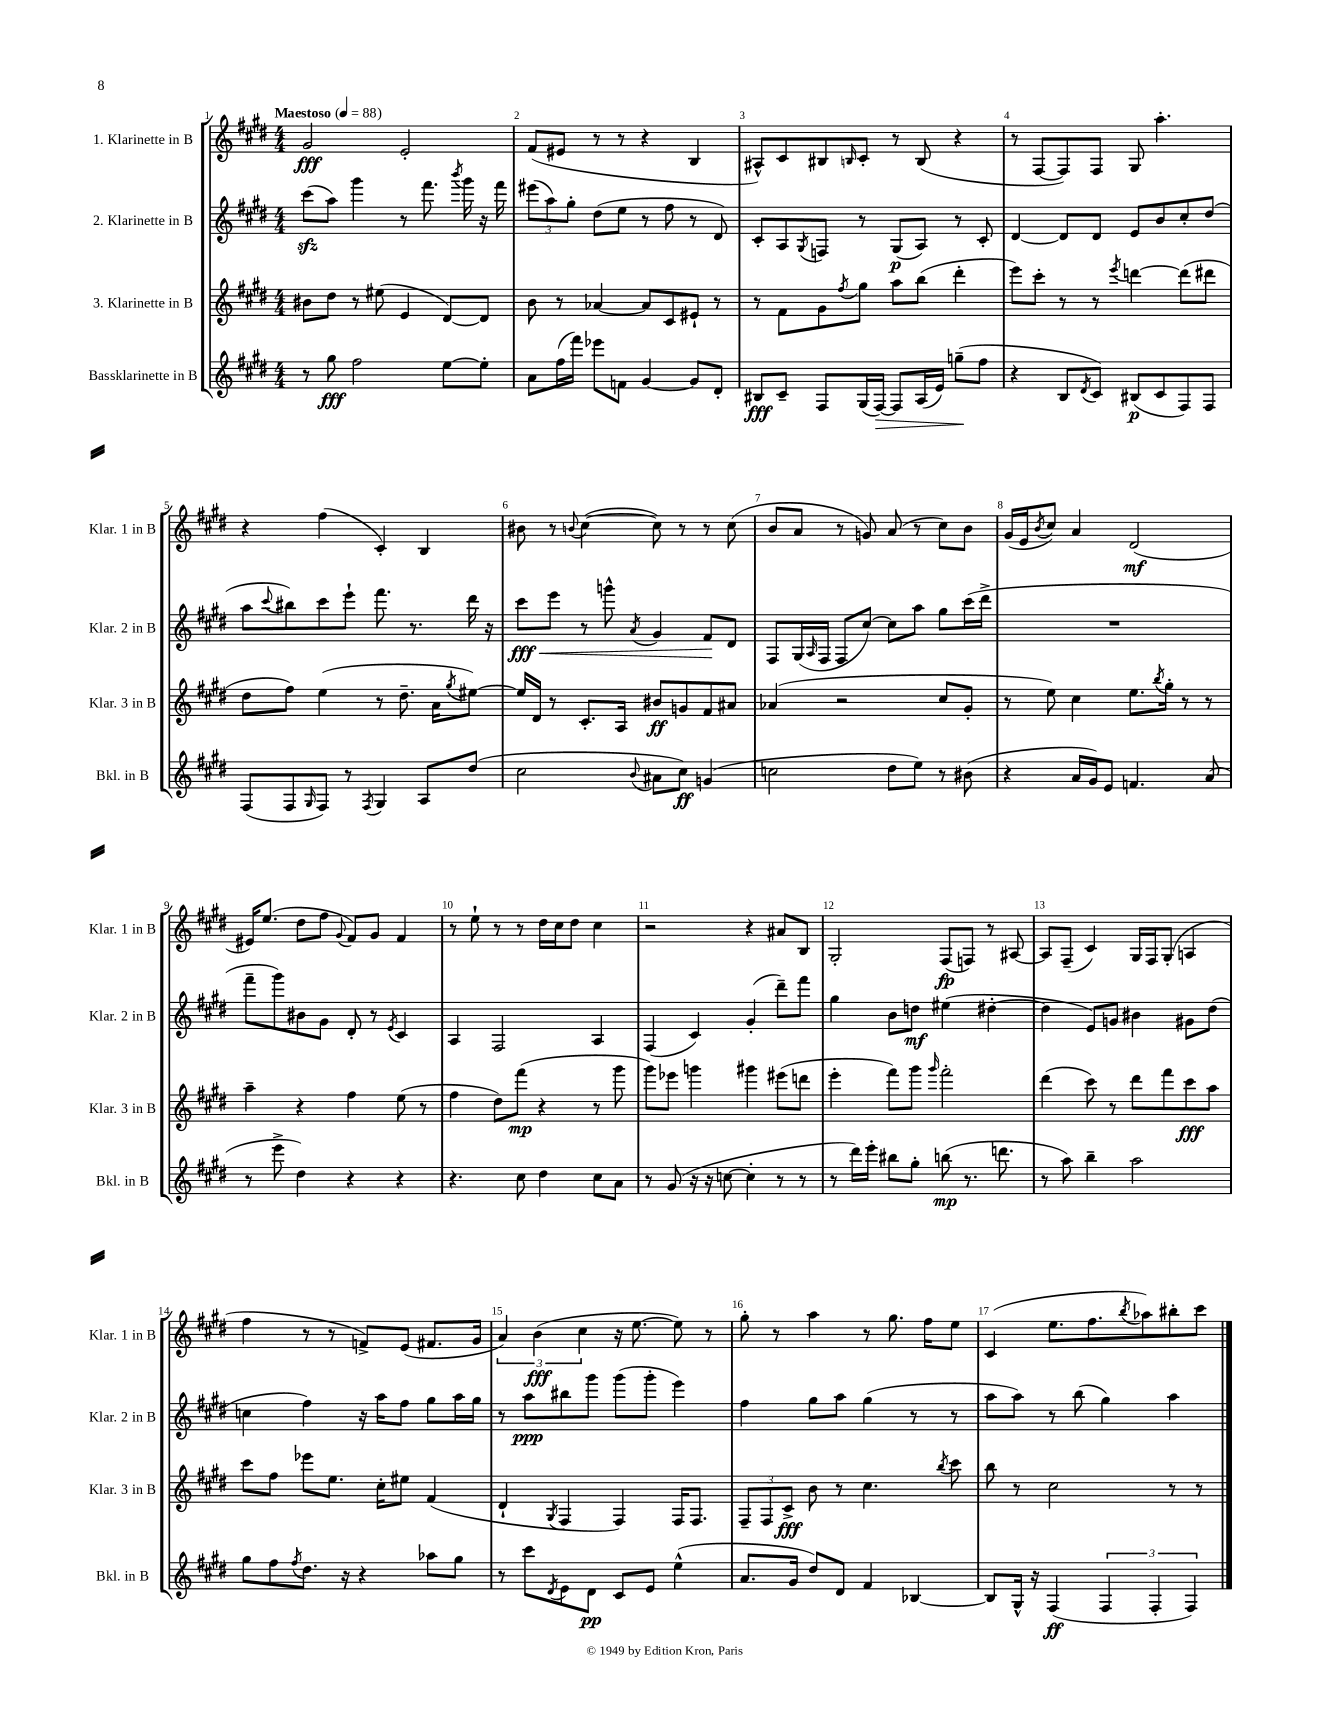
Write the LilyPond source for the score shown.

<<
\new StaffGroup <<
\new Staff = "s0" \with { instrumentName = "1. Klarinette in B" shortInstrumentName = "Klar. 1 in B" } {
    \clef treble \key e \major \numericTimeSignature \time 4/4 \tempo "Maestoso" 4 = 88
    gis'2\fff e'2-. |
    fis'8( eis'8 r8 r8 r4 b4 |
    ais8-^) cis'8 bis8 \grace { b16 } cis'8-. r8 b8( r4 |
    r8 fis8~ fis8) fis8 gis8 a''4.-. |
    r4 fis''4( cis'4-.) b4 |
    bis'8 r8 \appoggiatura { b'8 } cis''4~( cis''8) r8 r8 cis''8( |
    b'8 a'8 r8 g'8) a'8( r8 cis''8) b'8 |
    gis'16( e'16 \acciaccatura { b'8 } cis''8) a'4 dis'2\mf( |
    eis'16) e''8.( dis''8 fis''8 \appoggiatura { gis'8 } fis'8) gis'8 fis'4 |
    r8 e''8-! r8 r8 dis''16 cis''16 dis''8 cis''4 |
    r2 r4 ais'8 b8 |
    gis2-. fis8\fp( f8) r8 ais8~ |
    ais8 fis8--( cis'4) gis16 fis16 gis8-.( a4 |
    fis''4 r8 r8 f'8->) e'8( fis'8. gis'16 |
    \tuplet 3/2 { a'4) b'4\fff( cis''4 } r16 e''8.~ e''8) r8 |
    gis''8-. r8 a''4 r8 gis''8. fis''16 e''8 |
    cis'4( e''8. fis''8. \acciaccatura { b''8 } aes''8) bis''8-. cis'''8 \bar "|." |
}
\new Staff = "s1" \with { instrumentName = "2. Klarinette in B" shortInstrumentName = "Klar. 2 in B" } {
    \clef treble \key e \major \numericTimeSignature \time 4/4
    cis'''8\sfz( a''8) gis'''4 r8 fis'''8. \acciaccatura { b'''8 } gis'''16 r16 fis'''16 |
    \tuplet 3/2 { eis'''8( a''8) gis''8-. } dis''8( e''8 r8 fis''8 r8 dis'8) |
    cis'8-. a8 \acciaccatura { gis8 } f8 r8 gis8\p( a8) r8 cis'8-. |
    dis'4~ dis'8 dis'8 e'8 b'8 cis''8-. dis''8( |
    a''8 \appoggiatura { cis'''8 } bis''8) cis'''8 e'''8-! fis'''8. r8. dis'''16 r16 |
    cis'''8\fff\< e'''8 r8 g'''8-^ \acciaccatura { a'8 } gis'4 fis'8\! dis'8 |
    fis8 gis16( \grace { a16 } fis16 fis8 cis''8~) cis''8 a''8 gis''8 cis'''16( dis'''16-> |
    R1 |
    fis'''8-- gis'''8) bis'8 gis'8 dis'8-. r8 \acciaccatura { e'8 } cis'4 |
    a4 fis2 a4 |
    fis4( cis'4) gis'4-.( dis'''8--) fis'''8 |
    gis''4 b'8 d''8\mf eis''4( dis''4~-. |
    dis''4 e'8) g'8 bis'4 gis'8 dis''8( |
    c''4 fis''4) r16 a''16 fis''8 gis''8 a''16 gis''16 |
    r8 a''8\ppp bis''8 gis'''8 gis'''8( gis'''8-. e'''4) |
    fis''4 gis''8 a''8 gis''4( r8 r8 |
    a''8 a''8) r8 b''8( gis''4) a''4 \bar "|." |
}
\new Staff = "s2" \with { instrumentName = "3. Klarinette in B" shortInstrumentName = "Klar. 3 in B" } {
    \clef treble \key e \major \numericTimeSignature \time 4/4
    bis'8 dis''8 r8 eis''8( e'4 dis'8~) dis'8 |
    b'8 r8 aes'4~ aes'8 cis'8 eis'8-! r8 |
    r8 fis'8 gis'8 \acciaccatura { fis''8 } gis''8 a''8 b''8( dis'''4-. |
    e'''8) cis'''8-. r8 r8 \acciaccatura { e'''8 } d'''4~ d'''8( dis'''8 |
    dis''8 fis''8) e''4( r8 dis''8.-- a'16 \acciaccatura { gis''8 } eis''8~) |
    eis''16 dis'16 r8 cis'8.-. a16 bis'8\ff g'8 fis'8 ais'8 |
    aes'4( r2 cis''8 gis'8-. |
    r8 e''8) cis''4 e''8. \acciaccatura { b''8 } gis''16-. r8 r8 |
    a''4-- r4 fis''4 e''8( r8 |
    fis''4 dis''8) fis'''8\mp( r4 r8 gis'''8 |
    gis'''8) ees'''8 g'''4 gis'''4 eis'''8( d'''8 |
    e'''4-. fis'''8) gis'''8 \grace { gis'''16 } fis'''2-. |
    dis'''4( cis'''8) r8 dis'''8 fis'''8 cis'''8\fff a''8 |
    cis'''8 fis''8 ees'''8 e''8. cis''16-. eis''8 fis'4( |
    dis'4-! \acciaccatura { gis8 } fis4 fis4) fis16 fis8. |
    \tuplet 3/2 { fis8-- fis8 cis'8->\fff } b'8 r8 cis''4. \acciaccatura { b''8 } cis'''8 |
    b''8 r8 cis''2 r8 r8 \bar "|." |
}
\new Staff = "s3" \with { instrumentName = "Bassklarinette in B" shortInstrumentName = "Bkl. in B" } {
    \clef treble \key e \major \numericTimeSignature \time 4/4
    r8 gis''8\fff fis''2 e''8~ e''8-. |
    a'8 fis''16( fis'''16) ees'''8 f'8 gis'4~ gis'8 dis'8-. |
    bis8\fff cis'8-- fis8 gis16( fis16~\>) fis8 a16( e'16) g''8--\!( fis''8 |
    r4 b8 \acciaccatura { dis'8 } cis'8) bis8\p( cis'8 fis8) fis8 |
    fis8( fis8 \grace { gis16 } fis8) r8 \acciaccatura { fis8 } gis4 a8 dis''8( |
    cis''2 \appoggiatura { b'8 } ais'8 cis''8\ff) g'4( |
    c''2 dis''8 e''8) r8 bis'8( |
    r4 a'16 gis'16) e'8 f'4. a'8( |
    r8 e'''8-> dis''4) r4 r4 |
    r4. cis''8 dis''4 cis''8 a'8 |
    r8 gis'8( r16 r16 c''8~ c''4-. r8 r8 |
    r8 dis'''16) e'''16-. bis''8 gis''8-. b''8\mp( r8. d'''8. |
    r8 a''8) b''4-- a''2 |
    gis''8 fis''8 \acciaccatura { fis''8 } dis''8. r16 r4 aes''8 gis''8 |
    r8 cis'''8 \acciaccatura { dis'8 } e'8 dis'8\pp cis'8 e'8 e''4-^( |
    a'8. gis'16 dis''8) dis'8 fis'4 bes4~ |
    bes8 gis16-^ r16 fis4\ff( \tuplet 3/2 { fis4 fis4-. fis4) } \bar "|." |
}
>>
>>
\layout { \context { \Score \override BarNumber.break-visibility = ##(#f #t #t) barNumberVisibility = #all-bar-numbers-visible } }
